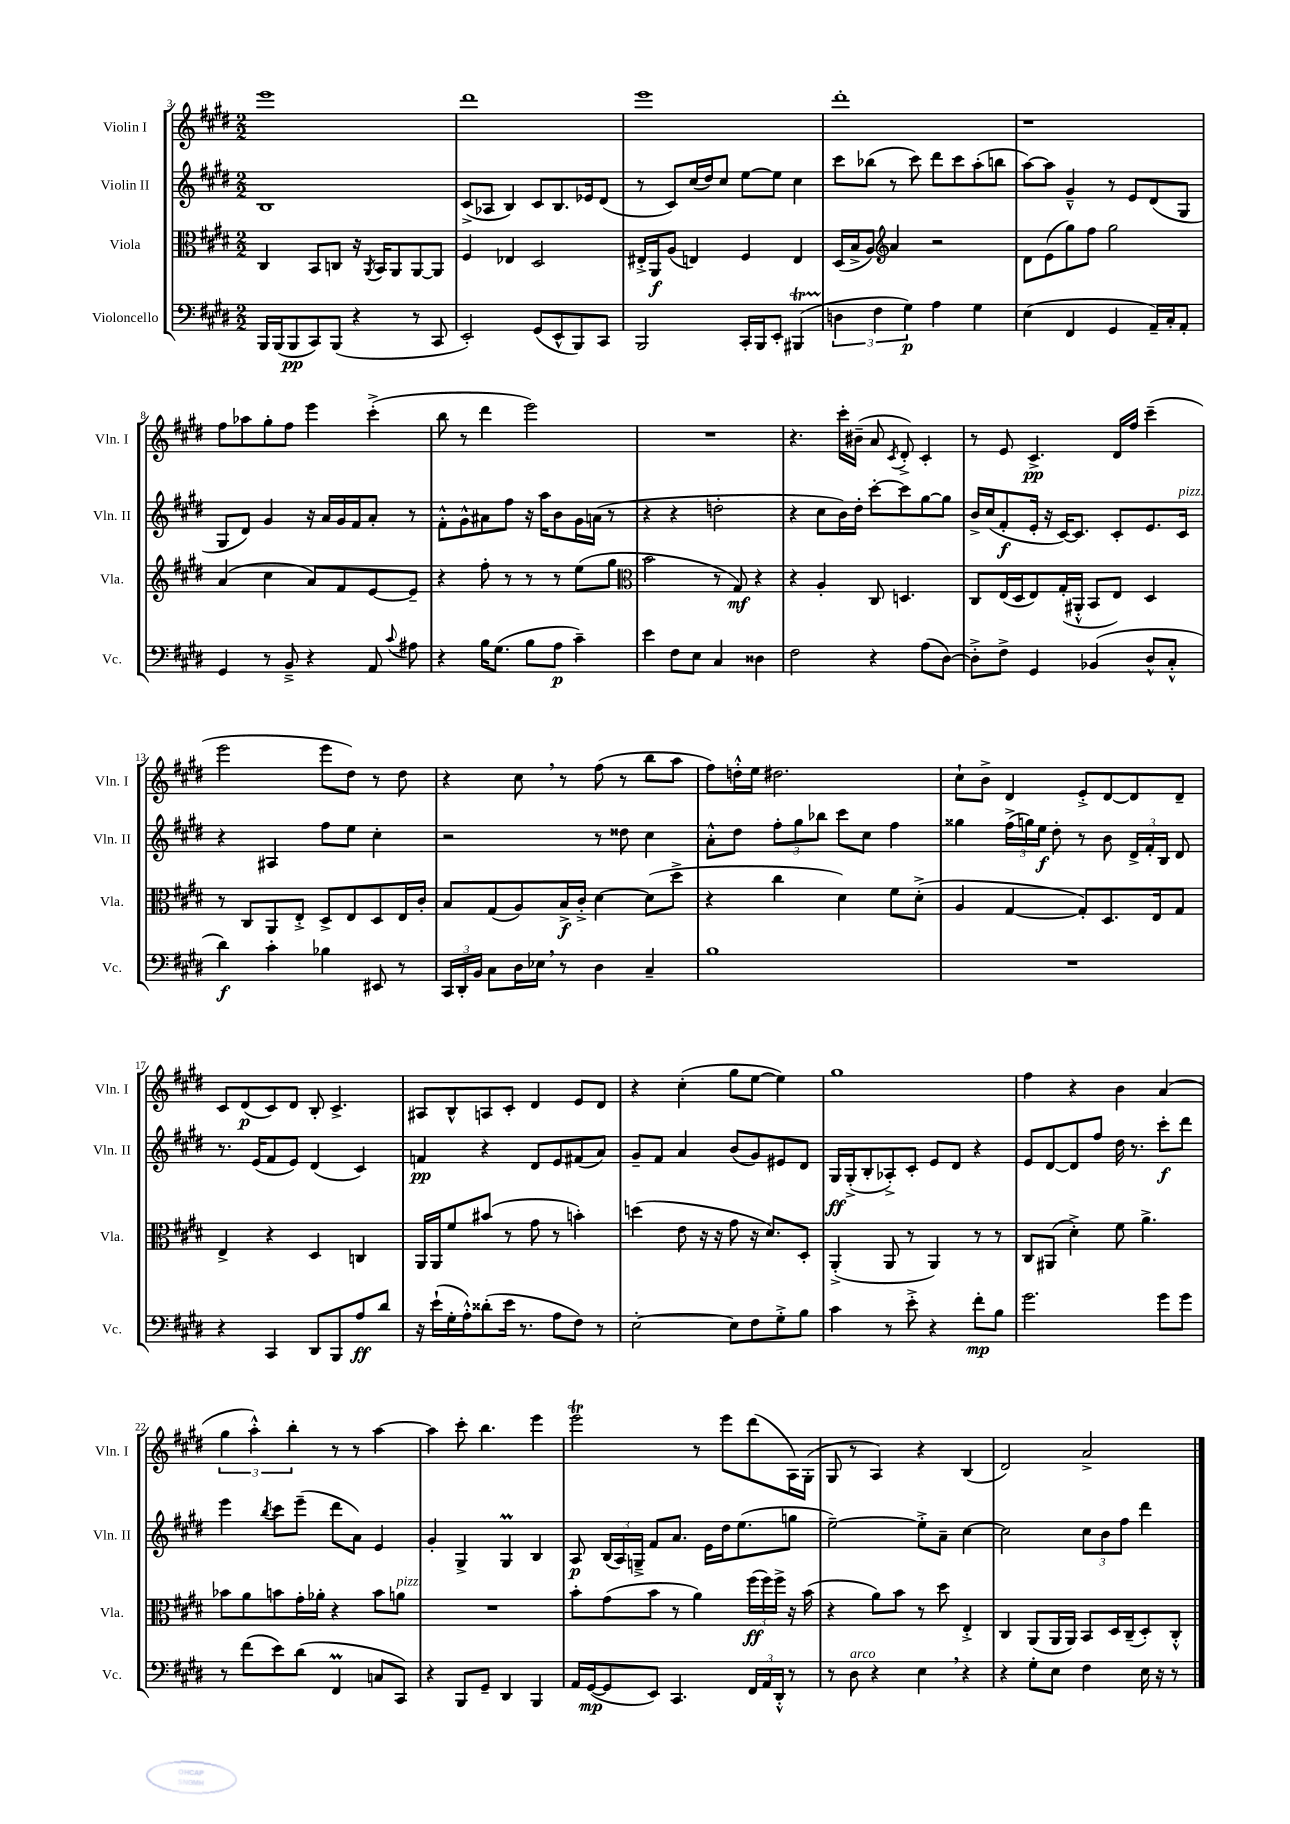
<<
\new StaffGroup <<
\new Staff = "s0" \with { instrumentName = "Violin I" shortInstrumentName = "Vln. I" } {
    \clef treble \key e \major \numericTimeSignature \time 2/2
    \autoBeamOff e'''1 |
    dis'''1 |
    e'''1 |
    dis'''1-. |
    r1 |
    fis''8[ aes''8 gis''8-. fis''8] e'''4 cis'''4-.->( |
    b''8 r8 dis'''4 e'''2) |
    R1 |
    r4. cis'''16[-. bis'16]--( a'8 \acciaccatura { cis'8 } dis'8-.->) cis'4-. |
    r8 e'8 cis'4.->\pp dis'16[ fis''16] cis'''4--( |
    e'''2 e'''8[ dis''8]) r8 dis''8 |
    r4 cis''8 \breathe r8 fis''8( r8 b''8[ a''8] |
    fis''8[) d''16-.-^ e''16] dis''2. |
    cis''8[-! b'8]-> dis'4 e'8[-.-> dis'8~ dis'8 dis'8]-- |
    cis'8[ dis'8\p( cis'8) dis'8] b8-. cis'4.-> |
    ais8[ b8-^ a8 cis'8]-. dis'4 e'8[ dis'8] |
    r4 cis''4-.( gis''8[ e''8]~ e''4) |
    gis''1 |
    fis''4 r4 b'4 a'4( |
    \tuplet 3/2 { gis''4 a''4-.-^) b''4-. } r8 r8 a''4~ |
    a''4 cis'''8-. b''4. e'''4 |
    e'''2\trill r8 e'''8[ dis'''8( a16) gis16]-.( |
    gis8 r8 a4) r4 b4( |
    dis'2) a'2-> \bar "|." |
}
\new Staff = "s1" \with { instrumentName = "Violin II" shortInstrumentName = "Vln. II" } {
    \clef treble \key e \major \numericTimeSignature \time 2/2
    \autoBeamOff b1 |
    cis'8[->( aes8] b4) cis'8[ b8. ees'16 dis'8]( |
    r8 cis'8[) cis''16( dis''16) cis''8] e''8[~ e''8] cis''4 |
    cis'''8[ bes''8]( r8 cis'''8) dis'''8[ cis'''8 a''8-.( b''8] |
    a''8[~) a''8] gis'4---^ r8 e'8[ dis'8( gis8] |
    gis8[ dis'8]) gis'4 r16 a'16[ gis'16 fis'16 a'8]-. r8 |
    fis'8[-.-^ gis'8-^ ais'8 fis''8] r16 a''16[ b'8 gis'16 a'16]( r8 |
    r4 r4 d''2-. |
    r4 cis''8[ b'16) dis''16]-. cis'''8[~-. cis'''8 gis''8~ gis''8] |
    b'16[-> cis''16( fis'8-.\f e'16]-. r16 cis'16[~) cis'8.] cis'8[-. e'8. cis'16]^\markup { \italic "pizz." } |
    r4 ais4 fis''8[ e''8] cis''4-. |
    r2 r8 disis''8 cis''4 |
    a'8[-.-^ dis''8] \tuplet 3/2 { fis''8[-. gis''8 bes''8] } cis'''8[ cis''8] fis''4 |
    gisis''4 \tuplet 3/2 { fis''16[->( g''16) e''16]\f } dis''8-. r8 b'8 \tuplet 3/2 { dis'16[-> fis'16-. b16] } dis'8 |
    r8. e'16[( fis'8 e'8]) dis'4( cis'4) |
    f'4\pp r4 dis'8[ e'8 fis'8( a'8]) |
    gis'8[-- fis'8] a'4 b'8[( gis'8) eis'8 dis'8] |
    gis16[\ff gis16-.->( b8-. aes8-.->) cis'8]-. e'8[ dis'8] r4 |
    e'8[ dis'8~ dis'8 fis''8] dis''16 r8. cis'''8[-.\f dis'''8] |
    e'''4 \acciaccatura { b''8 } cis'''8[ e'''8]--( dis'''8[ a'8]) e'4 |
    gis'4-. gis4-> gis4\prall b4 |
    a8\p \tuplet 3/2 { b16[( a16) g16]---> } fis'8[ a'8.] e'16[ dis''16 e''8.( g''8] |
    e''2~--) e''8[-.-> a'8]-- cis''4~ |
    cis''2 \tuplet 3/2 { cis''8[ b'8 fis''8] } dis'''4 \bar "|." |
}
\new Staff = "s2" \with { instrumentName = "Viola" shortInstrumentName = "Vla." } {
    \clef alto \key e \major \numericTimeSignature \time 2/2
    \autoBeamOff cis4 b,8[ c8] r16 \acciaccatura { a,8 } b,16[ a,8 a,8~ a,8] |
    fis4 ees4 dis2 |
    eis16[-.-> a,16\f a8]( e4) fis4 e4 |
    dis16[( b16-> a8]) \clef treble a'4 r2 |
    dis'8[ e'8( gis''8) fis''8] gis''2 |
    a'4( cis''4 a'8[) fis'8 e'8~ e'8]-- |
    r4 fis''8-. r8 r8 r8 e''8[( gis''8] |
    \clef alto b'2 r8 gis8\mf) r4 |
    r4 a4-. cis8 d4. |
    cis8[ e16( dis16 e8) gis16-.( ais,16]-.-^ b,8[ e8]) dis4 |
    r8 cis8[ a,8 e8]-.-> dis8[-> e8 dis8 e16 cis'16]-. |
    b8[ gis8( a8) b16->\f cis'16]-.-> dis'4~ dis'8[( dis''8]-> |
    r4 cis''4 dis'4) fis'8[ dis'8]-.->( |
    a4 gis4~ gis8[-.) dis8. e16 gis8] |
    e4-> r4 dis4 c4 |
    a,16[ a,16 fis'8 bis'8]( r8 gis'8 r8 b'4-.) |
    d''4( e'8 r16 r16 gis'8 r16 dis'8.[) dis8]-. |
    a,4-.->( a,8 r8 a,4) r8 r8 |
    cis8[ ais,8]( dis'4-.->) fis'8 a'4.-> |
    bes'8[ a'8 b'8 gis'16-. aes'16]-. r4 b'8[ a'8]^\markup { \italic "pizz." } |
    R1 |
    b'8[-. gis'8( b'8] r8 a'4) \tuplet 3/2 { fis''16[\ff( fis''16) fis''16]-> } r16 b'16( |
    r4 a'8[) b'8] r8 dis''8 e4-.-> |
    cis4 a,8[( a,16 a,16]) b,8[ dis16 cis16--( dis8-.) cis8]-.-^ \bar "|." |
}
\new Staff = "s3" \with { instrumentName = "Violoncello" shortInstrumentName = "Vc." } {
    \clef bass \key e \major \numericTimeSignature \time 2/2
    \autoBeamOff b,,16[ b,,16( b,,8\pp cis,8) b,,8]( r4 r8 cis,8 |
    e,2-.) gis,8[( e,8-^ b,,8) cis,8] |
    b,,2 cis,16[-. b,,16 e,8]-. bis,,4\startTrillSpan( |
    \tuplet 3/2 { d4\stopTrillSpan fis4 gis4\p) } a4 gis4 |
    e4( fis,4 gis,4 a,16[--) cis16-. a,8]-. |
    gis,4 r8 b,8---> r4 a,8 \appoggiatura { cis'8 } ais8 |
    r4 b16[ gis8.]( b8[ a8]\p cis'4--) |
    e'4 fis8[ e8] cis4 disis4 |
    fis2 r4 a8[( dis8]~) |
    dis8[-.-> fis8]-> gis,4 bes,4( dis8[-^ cis8]-.-^ |
    dis'4\f) cis'4-. bes4 eis,8 r8 |
    \tuplet 3/2 { cis,16[ dis,16-. b,16] } cis8[ dis16 ees16] \breathe r8 dis4 cis4-- |
    b1 |
    R1 |
    r4 cis,4 dis,8[ b,,8 a8\ff dis'8] |
    r16 e'16[-!( gis16-. a16-.-^) disis'8-.( e'16] r8. a8[ fis8]) r8 |
    e2~-. e8[ fis8 gis8-.-> b8] |
    cis'4 r8 e'8-.-> r4 fis'8[-.\mp b8] |
    gis'2. gis'8[ gis'8] |
    r8 fis'8[( e'8) dis'8]( fis,4\prall c8[ cis,8]) |
    r4 b,,8[ gis,8]-- dis,4 b,,4 |
    a,16[ gis,16~\mp( gis,8 e,8]) cis,4. \tuplet 3/2 { fis,16[ a,16 dis,16]-.-^ } r8 |
    r8 dis8^\markup { \italic "arco" } r4 e4 \breathe r4 |
    r4 gis8[-. e8] fis4 e16 r16 r8 \bar "|." |
}
>>
>>
\layout { \context { \Score currentBarNumber = #3 } }
